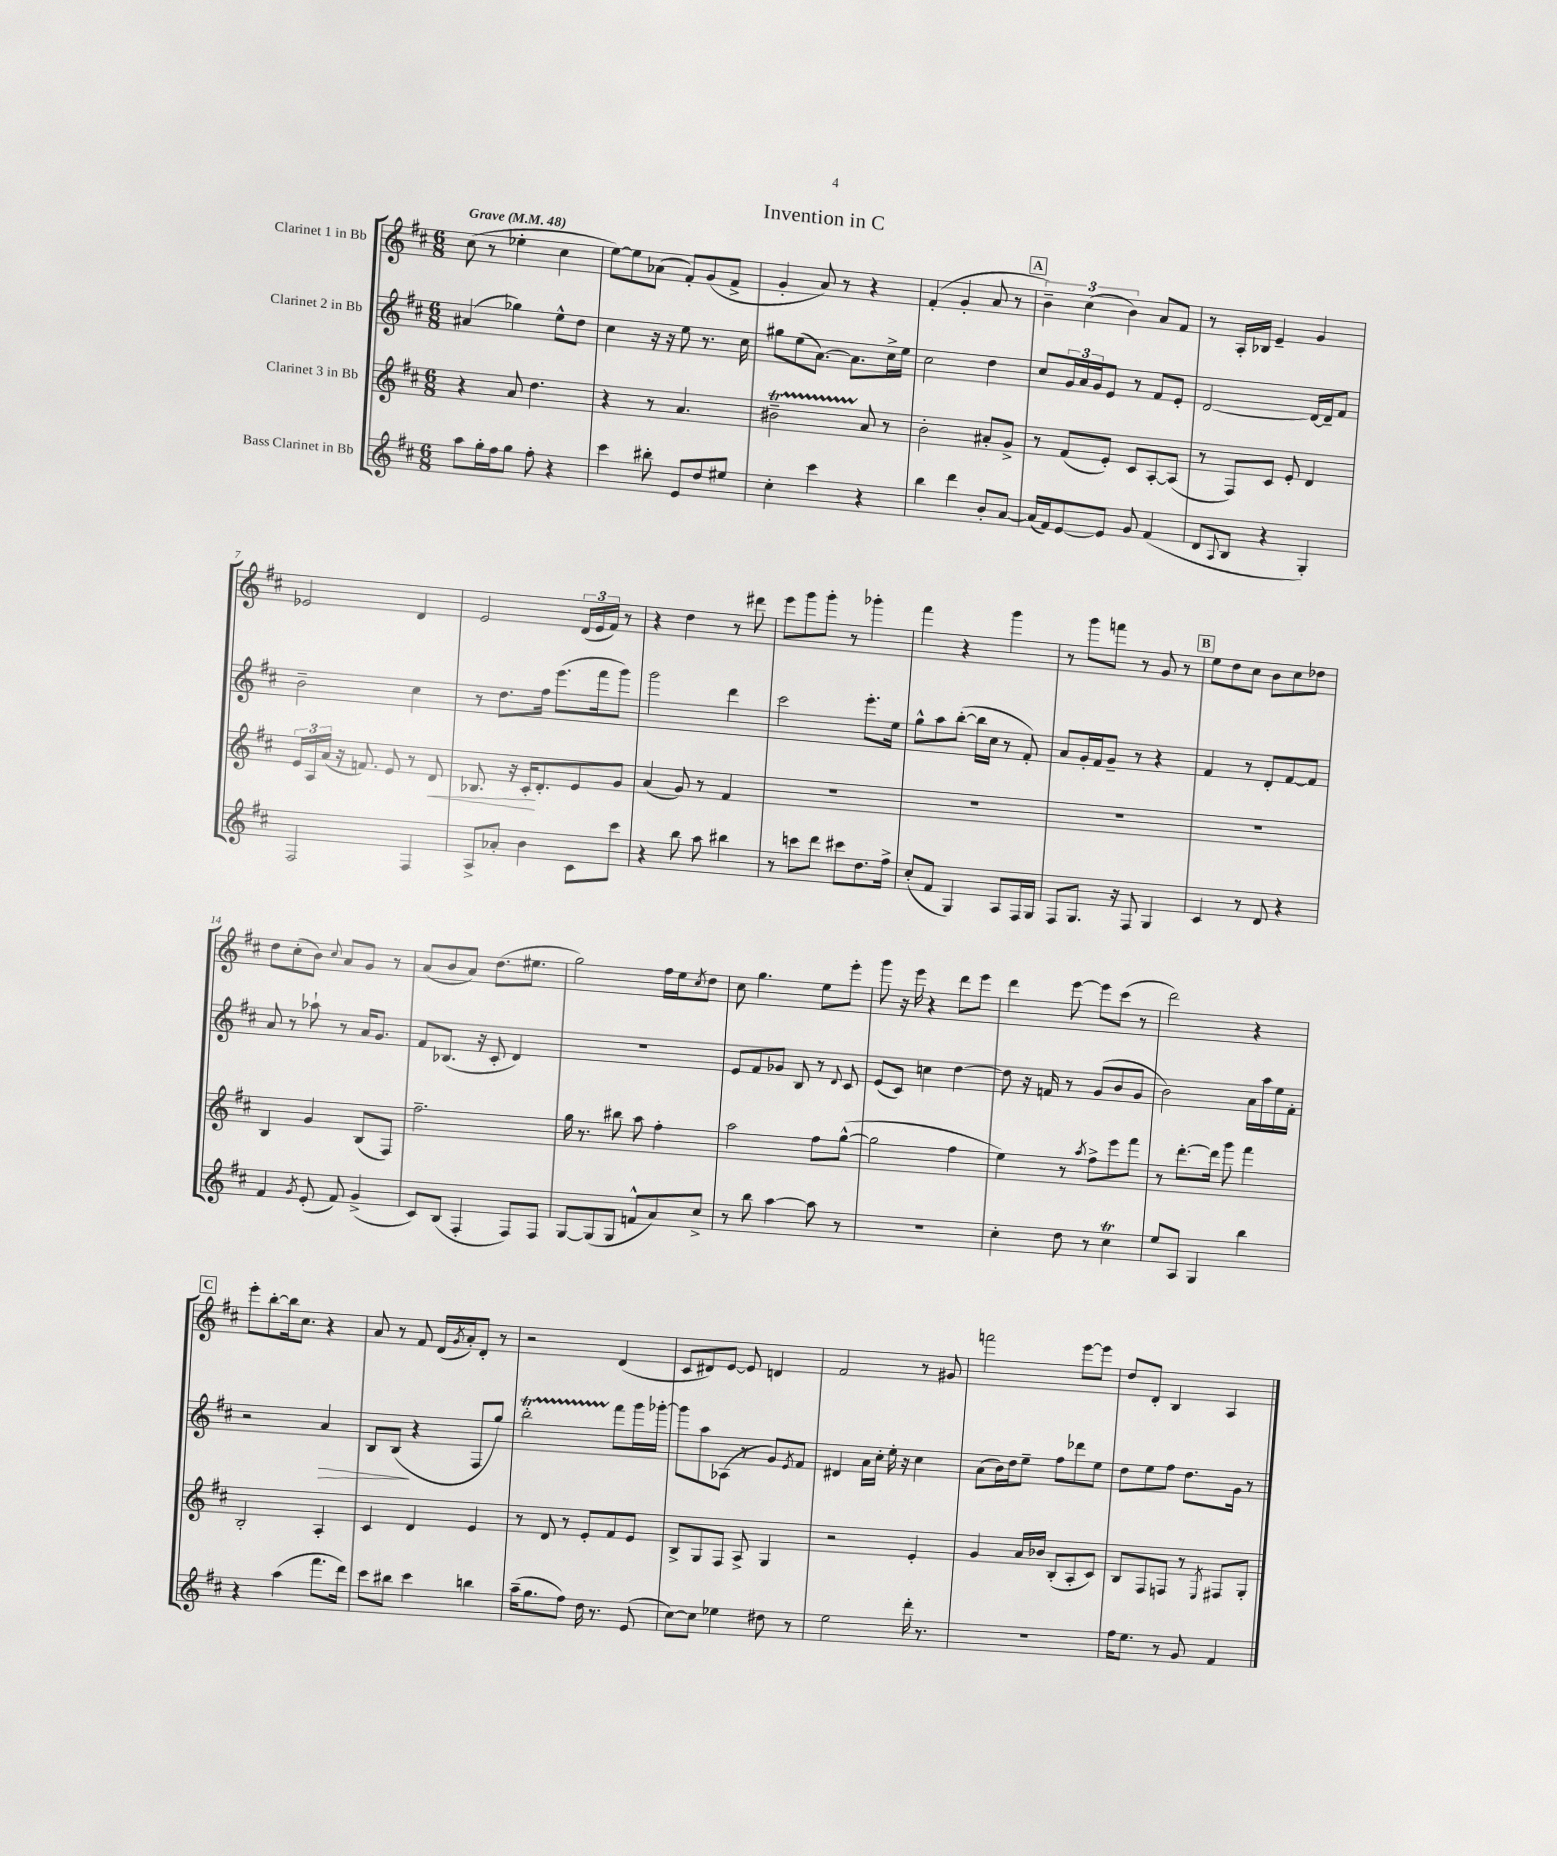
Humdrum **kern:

**kern	**kern	**kern	**kern
*staff4	*staff3	*staff2	*staff1
*clefG2	*clefG2	*clefG2	*clefG2
*k[f#c#]	*k[f#c#]	*k[f#c#]	*k[f#c#]
*M6/8	*M6/8	*M6/8	*M6/8
*MM48	*MM48	*MM48	*MM48
8aa\L	4r	(4a#/	(8cc#\
16gg'\L	.	.	8r
16ff#\J	.	.	.
8gg\J	8a/	4gg-\)	4ee-'\
8ff#'\	4.dd\	.	.
4r	.	8ee^^\L	4cc#\
.	.	8dd\J	.
=	=	=	=
4ccc#\	4r	4cc#\	[8ee\L)
.	.	.	8ee\]
8bb#'\	8r	16r	(8a-\J
.	.	16r	.
8e/L	4.a/	8ee\	8f#'/L)
8dd/	.	8.r	(8g/
8ee#/J	.	.	8f#^/J
.	.	16cc#\	.
=	=	=	=
4cc#'\	2b#~\	8gg#\L	4g'/
.	.	(8ee\	.
4ccc#\	.	[8.a\J)	8a/)
.	.	.	8r
.	.	8.a\]L	.
4r	8a/	.	4r
.	8r	16cc#^\L	.
.	.	16ee\JJ	.
=	=	=	=
4bb\	2b'\	2cc#\	(4f#'/
4ddd\	.	.	4g'/
8b'/L	8a#'/L	4dd\	8a/
[8a/J	8g^/J	.	8r
=	=	=	=
(16a/]LL	8r	8cc#/L	6b~\)
16f#/J)	.	.	.
[8e/	(8f#/L	24g/L	.
.	.	24a/	(6cc#\
.	.	24g/J	.
8e/]J	8e'/J)	8e/J	.
.	.	.	6b\)
8g/	8c#/L	8r	.
(4f#/	[8A'/	8f#/L	8a/L
.	(8A/]J	8e'/J	8f#/J
=	=	=	=
8d/L	8r	[2d/	8r
8qqA/	.	.	.
8B/J	8F#/L)	.	16A'/LL
.	.	.	16B-/JJ
4r	8c#/J	.	4e~/
.	8e'/	.	.
4G'/)	4d/	16d/_LL	4g/
.	.	16d~/]J	.
.	.	8f#/J	.
=	=	=	=
2F#/	24e/LL	2b~\	2e-/
.	24A/	.	.
.	(24a/JJ	.	.
.	16r	.	.
.	8.f/)	.	.
.	8e/	.	.
4F#/	8r	4cc#\	4d/
.	8d/	.	.
=	=	=	=
8A^/L	8.B-/	8r	2e/
8a-'/J	.	8.dd\L	.
.	16r	.	.
4b\	16c#'/LK	.	.
.	8.d'/	16ff#\Jk	.
.	.	(8.eee\L	.
8c#\L	8e/	.	(24d/LL
.	.	.	24e/
.	.	16fff#\k	.
.	.	.	24f#/JJ)
8ccc#\J	8g/J	8ggg\J)	8r
=	=	=	=
4r	(4a/	2ggg\	4r
8bb\	8g/)	.	4dd\
8aa\	8r	.	.
4bb#\	4f#/	4ddd\	8r
.	.	.	8ddd#\
=	=	=	=
8r	2.r	2ccc#\	8eee\L
8ccc\L	.	.	8ggg\
8ddd\J	.	.	8ggg'\J
8ccc#\L	.	.	8r
8.dd\	.	8.eee'\L	4ggg-'\
16ff#^\Jk	.	16ee\Jk	.
=	=	=	=
(8cc#'/L	2.r	8gg^^\L	4fff#\
8f#/J	.	8aa\	.
4G/)	.	([8bb'\J	4r
.	.	16bb\]LL	.
.	.	16cc#\JJ	.
8A/L	.	8r	4ggg\
16F#/L	.	8f#'/)	.
16G/JJ	.	.	.
=	=	=	=
8F#/L	2.r	8a/L	8r
8.G/J	.	16g'/L	8ggg\L
.	.	16f#/J	.
.	.	8g~/J	8fff\J
16r	.	.	.
8F#/	.	8r	8r
4G/	.	4r	8g/
.	.	.	8r
=	=	=	=
4c#/	2.r	4f#/	8ee\L
.	.	.	8dd\
8r	.	8r	8cc#\J
8d/	.	8d'/L	8b\L
4r	.	[8f#/	8cc#\
.	.	8f#/]J	8dd-\J
=	=	=	=
4f#/	4B/	8a/	8dd\L
.	.	8r	(8cc#'\
8qg/	.	.	.
(8e'/	4g/	8aa-`\	8b\J)
.	.	.	8qqcc#/
8f#/)	.	8r	8a/L
(4g^/	(8B/L	16a/LK	8g/J
.	.	8.g/J	.
.	8F#/J)	.	8r
=	=	=	=
8c#/L)	2.ff#~\	8f#/L	(8a/L
(8B/J	.	(8.B-/J	8b/
4F#'/	.	.	8a/J)
.	.	16r	.
.	.	8c#'/	(8.dd\L
8F#/L)	.	4d/)	.
.	.	.	8.ee#\J
8F#/J	.	.	.
=	=	=	=
[8G/L	16gg\	2.r	2gg\)
.	8.r	.	.
(8G/]	.	.	.
8G/J	8bb#\	.	.
8f^^/L	8aa\	.	.
8a/)	4ff#'\	.	16ff#\LL
.	.	.	16ee\J
.	.	.	8qcc#/
8cc#^/J	.	.	8dd\J
=	=	=	=
8r	2aa\	8e/L	8cc#\
8bb\	.	8f#/	4.gg\
[4aa\	.	8g-/J	.
.	.	8B/	.
8aa\]	8ff#\L	8r	8ee\L
.	.	8qqd/	.
8r	([8gg^^\J	8c#/	8eee'\J
=	=	=	=
2.r	2gg\]	(8e/L	8ggg\
.	.	8c#/J)	16r
.	.	.	16eee\
.	.	4cc\	4r
.	4ff#\	[4dd\	8ddd\L
.	.	.	8eee\J
=	=	=	=
4cc#'\	4ee\)	8dd\]	4ddd\
.	.	16r	.
.	.	16f/	.
8dd\	8r	8r	[8eee\
.	8qaa/	.	.
8r	8ff#^\L	(8g/L	8eee\]L
4cc#\	8eee\	8b/	(8ccc#\J
.	8fff#\J	8g/J	8r
=	=	=	=
8ee/L	8r	2b\)	2ddd\)
8A/J	[8.ddd'\L	.	.
4G/	.	.	.
.	16ddd\]Jk	.	.
.	8ggg\	.	.
4bb\	4fff#\	16a\LL	4r
.	.	16aa\	.
.	.	16ee\	.
.	.	16f#'\JJ	.
=	=	=	=
4r	2B'/	2r	8eee'\L
.	.	.	[8bb'\
(4aa\	.	.	16bb\]k
.	.	.	8.cc#\J
8.fff#\L	4A'/	4a/	4r
16ddd\Jk)	.	.	.
=	=	=	=
8ccc#\L	4c#/	8B/L	8a/
8bb#\J	.	(8B/J	8r
4ccc#\	4d/	4r	8f#/
.	.	.	(16d/LL
.	.	.	8qg/
.	.	.	16a'/J)
4bb\	4e/	8F#/L	8d'/J
.	.	8gg/J)	8r
=	=	=	=
(16aa~\LK	8r	2bb'\	2r
8.gg\	.	.	.
.	8d/	.	.
8ff#\J)	8r	.	.
16dd\	8e'/L	.	.
8.r	.	.	.
.	8f#/	8fff#\L	(4d/
(8e/	8e/J	16ggg\L	.
.	.	[16ggg-'\JJ	.
=	=	=	=
[8cc#\L)	8B^/L	8ggg-\]L	8c#/L
8cc#\]J	8G/	8aa\	8d#/)
4ee-\	8F#/J	(8A-\J	[8e/J
.	8A^/	8r	8e/]
8dd#\	4G/	8g/L)	4d/
.	.	8qe/	.
8r	.	8f#/J	.
=	=	=	=
2ee\	2r	4d#/	2f#/
.	.	16a\LL	.
.	.	16cc#'\JJ	.
.	.	16ee'\	.
.	.	16r	.
16ddd'\	4e'/	4cc#\	8r
8.r	.	.	.
.	.	.	8g#/
=	=	=	=
2.r	4g/	(8a\L	2fff\
.	.	16b\L)	.
.	.	16dd\J	.
.	16a/LL	8ee~\J	.
.	16b-/JJ	.	.
.	(8B'/L	8ff#\L	.
.	8A'/	8ddd-\	[8eee\L
.	8c#/J)	8ee\J	8eee\]J
=	=	=	=
16ff#\LK	8B/L	8dd\L	8dd/L
8.ee\J	.	.	.
.	8F#/	8ee\	8d'/J
8r	8F/J	8ff#\J	4B/
8g/	8r	8.dd\L	.
.	8qE/	.	.
4f#/	8F#/L	.	4A/
.	.	16g\Jk	.
.	8G'/J	8r	.
==	==	==	==
*-	*-	*-	*-
